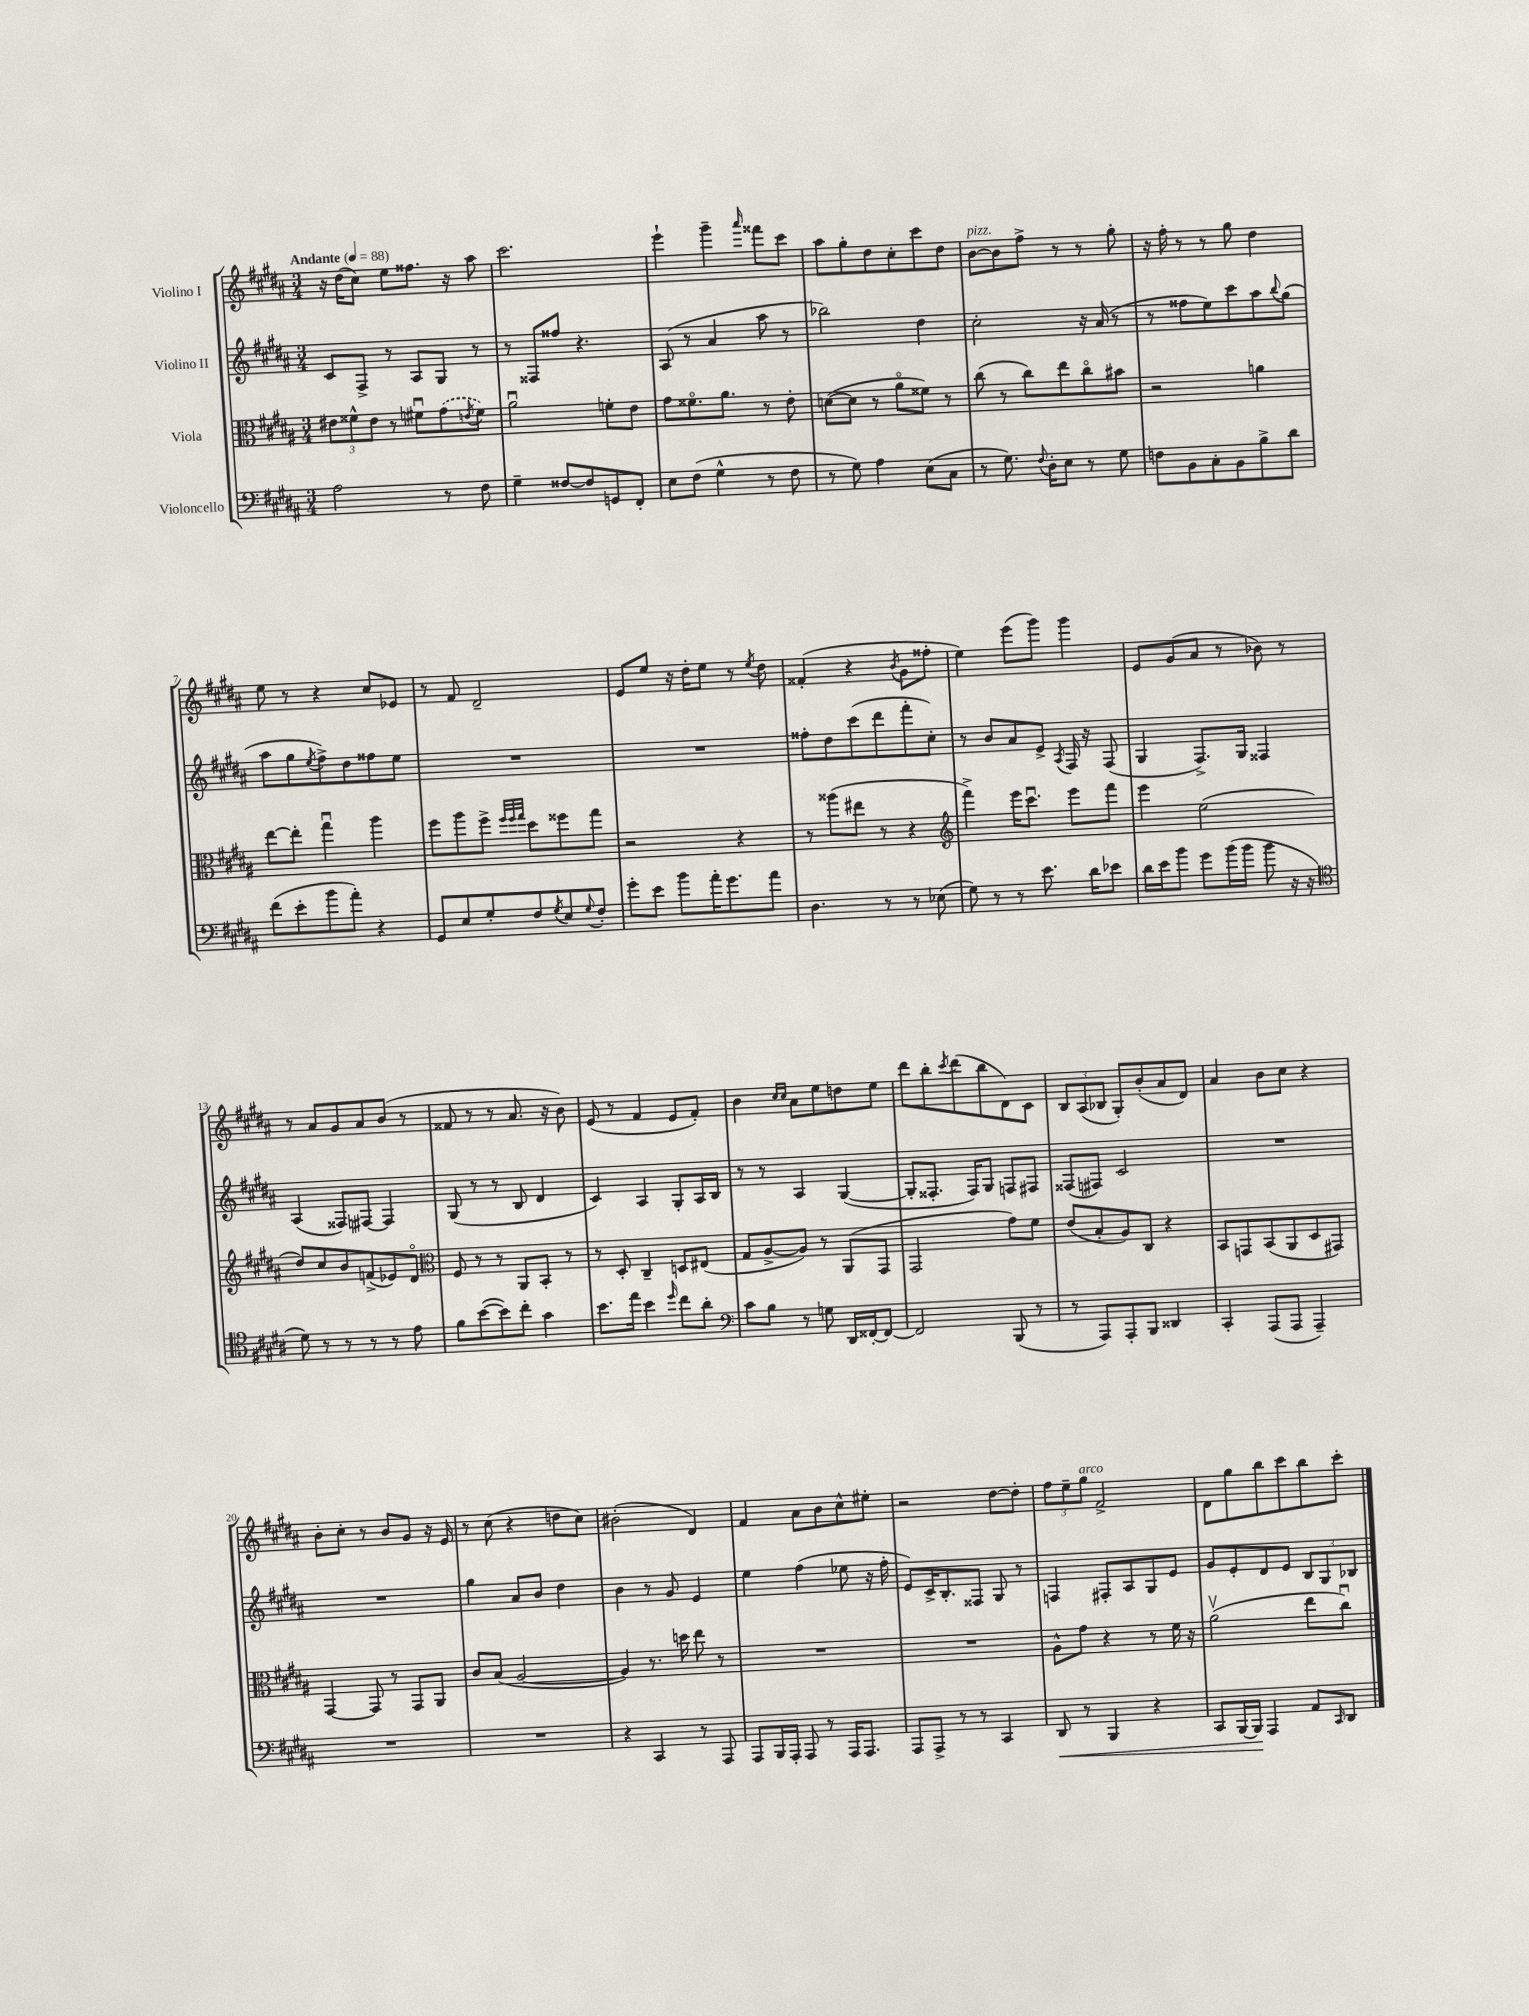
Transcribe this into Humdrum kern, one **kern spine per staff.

**kern	**kern	**kern	**kern
*staff4	*staff3	*staff2	*staff1
*clefF4	*clefC3	*clefG2	*clefG2
*k[f#c#g#d#a#]	*k[f#c#g#d#a#]	*k[f#c#g#d#a#]	*k[f#c#g#d#a#]
*M3/4	*M3/4	*M3/4	*M3/4
*MM88	*MM88	*MM88	*MM88
2A#	12e#	8c#	16r
.	.	.	(16dd#
.	12f##^^	.	.
.	.	8F#^	8cc#)
.	12e#	.	.
.	8r	8r	8ee
.	8f#u	8A#	8.ff##
8r	(8g#	8G#	.
.	.	.	16r
.	8qe	.	.
8F#	8f#)	8r	8aa#
=	=	=	=
4G#~	2a#u	8r	2.ccc#
.	.	8F##	.
[8F##	.	8ff##	.
8F##]	.	4.r	.
8GG	8f'	.	.
8FF#'	8e	.	.
=	=	=	=
8E	8g#	(8A#	4eee`
(8F#	8.f##o	8r	.
4G#^^	.	4a#	4ggg#~
.	8.a#	.	.
.	.	.	16qqaaa#
8r	8r	8aa#	8fff##
8F#	8e'	8r	8ccc#
=	=	=	=
8r	([8d	2bb-)	8aa#
8G#)	8d]	.	8gg#'
4A#	8r	.	8dd#
.	8a#o	.	8cc#'
(8E	8f##)	4dd#	8ccc#
8C#	8r	.	8dd#
=	=	=	=
8r	(8cc#	2cc#'	[8b
8.G#)	8r	.	8b]
.	8cc#)	.	8ff#^
8qqF#	.	.	.
16D#'	.	.	.
8E	8ee	.	8r
8r	8cc#o	16r	8r
.	.	(16a#	.
8G#	8b#	8r	8gg#'
=	=	=	=
8F	2r	8r	16r
.	.	.	16ff#'
8BB	.	8ff##	8r
8C#'	.	8ee)	8r
8BB	.	8ccc#	8gg#
8B^	4a	8aa#	4dd#
.	.	8qqbb	.
8d#	.	(8gg#	.
=	=	=	=
(8f#	[8ee	8aa#	8ee
8e'	8ee']	8gg#	8r
.	.	8qee	.
8b	4gg#u	8ff#^)	4r
8a#')	.	8dd#	.
4r	4aa#	8ff##	8cc#
.	.	8ee	8e-
=	=	=	=
8GG#	8ff#	2.r	8r
8E	8aa#	.	8f#
8G#'	8ff#^	.	2d#~
.	32qqff#	.	.
.	32qqff#	.	.
.	32qqgg#	.	.
8F#	8dd#	.	.
8qG#	.	.	.
8E	8ff##	.	.
8qqG#	.	.	.
8F#'	8gg#	.	.
=	=	=	=
8g#'	2r	2.r	8e
8e	.	.	8ee
8b	.	.	16r
.	.	.	16dd#'
16a#'	.	.	8ee
8.g#	.	.	.
.	4r	.	8r
.	.	.	8qee
8a#	.	.	8dd#
=	=	=	=
4.D#	8r	8ff##'	(4f##'
.	(8aa##	8dd#	.
.	8ee#	(8ccc#	4r
8r	8r	8ddd#	.
.	.	.	8qb
8r	4r	8fff#'	8g#
(8E-	.	8cc#')	8ff##'
=	=	=	=
*	*clefG2	*	*
8G#)	4fff#^)	8r	4ee)
8r	.	8b	.
8r	16eee	8a#	(8eee
.	8.ccc#u	.	.
8.e	.	8e^	8ggg#)
.	.	8qA#	.
.	8eee	16F#	4ggg#
16d#	.	16r	.
8e-	8fff#	(8F#	.
=	=	=	=
16d#	4eee	4G#	8e
16e	.	.	.
8b	.	.	(8g#
8g#	(2ee	8.F#^)	8a#
(16b	.	.	8r
16b	.	16G#	.
8b	.	4F##	8b-)
16r	.	.	8r
16r	.	.	.
=	=	=	=
*clefC4	*	*	*
8d#)	8dd#)	(4A#	8r
8r	8cc#	.	8a#
8r	8b	8F##)	8g#
8r	(8f^	[8F#	8a#
8r	8e-)	4F#]	(8b
8e	8d#o	.	8r
=	=	=	=
*	*clefC3	*	*
8f#	8F#	(8G#	8f##
([8b	8r	8r	8r
8b])	8r	8r	8r
8cc#'	8AA#	8B	8.a#
4g#	8BB'	4d#	.
.	.	.	16r
.	8r	.	8b)
=	=	=	=
8.b	8r	4c#)	(8e
.	8D#'	.	8r
16ee	.	.	.
4b	4C#~	4A#	4f#
16qqdd#	.	.	.
8cc#	8D	8G#'	8e
8a#'	(8E#	16A#	8f#')
.	.	16B	.
=	=	=	=
*clefF4	*	*	*
8c#	8G#	8r	4b
8B	[8A#^	8r	.
.	.	.	16qqcc#
.	.	.	16qqcc#
8r	8A#])	4A#	8a#
8G	8r	.	8ee
16DD#	(8AA#	([4G#	8dd
[16FF##'	.	.	.
8FF##_	8GG#	.	8ee
=	=	=	=
2FF##]	2GG#	8G#']	8ddd#
.	.	8.F##'	8bb'
.	.	.	8qccc#
.	.	.	(8ddd#
.	.	16F##)	.
.	.	8G#	8bb
(8BBB	8g#)	8F	8d#)
8r	8f#	8F#	8c#
=	=	=	=
8r	(8e	(8F##	12B
.	.	.	(12A#
8AAA#)	8B'	8F#)	.
.	.	.	12B-
8AAA#'	8A#)	2c#	8G#')
8BBB	8C#	.	(8b'
4DD##	4r	.	8a#
.	.	.	8d#)
=	=	=	=
4CC#'	8BB	2.r	4a#
.	8GG	.	.
(8AAA#	(8BB	.	8b
8AAA#	8AA#	.	8cc#
4AAA#~)	8D#	.	4r
.	8GG#)	.	.
=	=	=	=
2.r	[4GG#	2.r	8b'
.	.	.	8cc#'
.	8GG#]	.	8r
.	8r	.	8b
.	8GG#	.	8g#
.	8AA#	.	16r
.	.	.	16e
=	=	=	=
2.r	8c#	4gg#	8r
.	(8B	.	(8cc#
.	[2A#	8a#	4r
.	.	8b	.
.	.	4dd#	8dd
.	.	.	8cc#)
=	=	=	=
4r	4A#])	4b	(2b#'
4CC#	8.r	8r	.
.	.	8g#	.
.	16dd	.	.
8r	8ee	4e	4d#)
8AAA#	8r	.	.
=	=	=	=
8AAA#	2.r	4ee	4f#
16BBB	.	.	.
16AAA#'	.	.	.
8AAA#	.	(4ff#	8a#
8r	.	.	8b
16AAA#	.	8ee-	8cc#^^
8.AAA#	.	.	.
.	.	16r	8ee#'
.	.	16ff#'	.
=	=	=	=
8AAA#	2.r	8e)	2r
8AAA#^	.	16c#^	.
.	.	8.B'	.
8r	.	.	.
8r	.	8F##	.
4CC#	.	8G#	[8dd#
.	.	8r	8dd#']
=	=	=	=
8DD#	8A#^^	4F	12ff#
.	.	.	12ee~
8r	8g#	.	.
.	.	.	12gg#
4BBB	4r	8F#'	2f#^
.	.	8A#	.
4r	8r	8G#	.
.	16f#	8e	.
.	16r	.	.
=	=	=	=
8CC#	(2a#v	8g#	8d#
[16BBB	.	8e'	8gg#
16BBB]	.	.	.
4AAA#	.	8d#	8bb
.	.	8e	8ccc#
8AA#	8ee	12B	8bb
.	.	12G#	.
16qqCC#	.	.	.
8DD#	8cc#u)	.	8ccc#'
.	.	12B-	.
==	==	==	==
*-	*-	*-	*-
